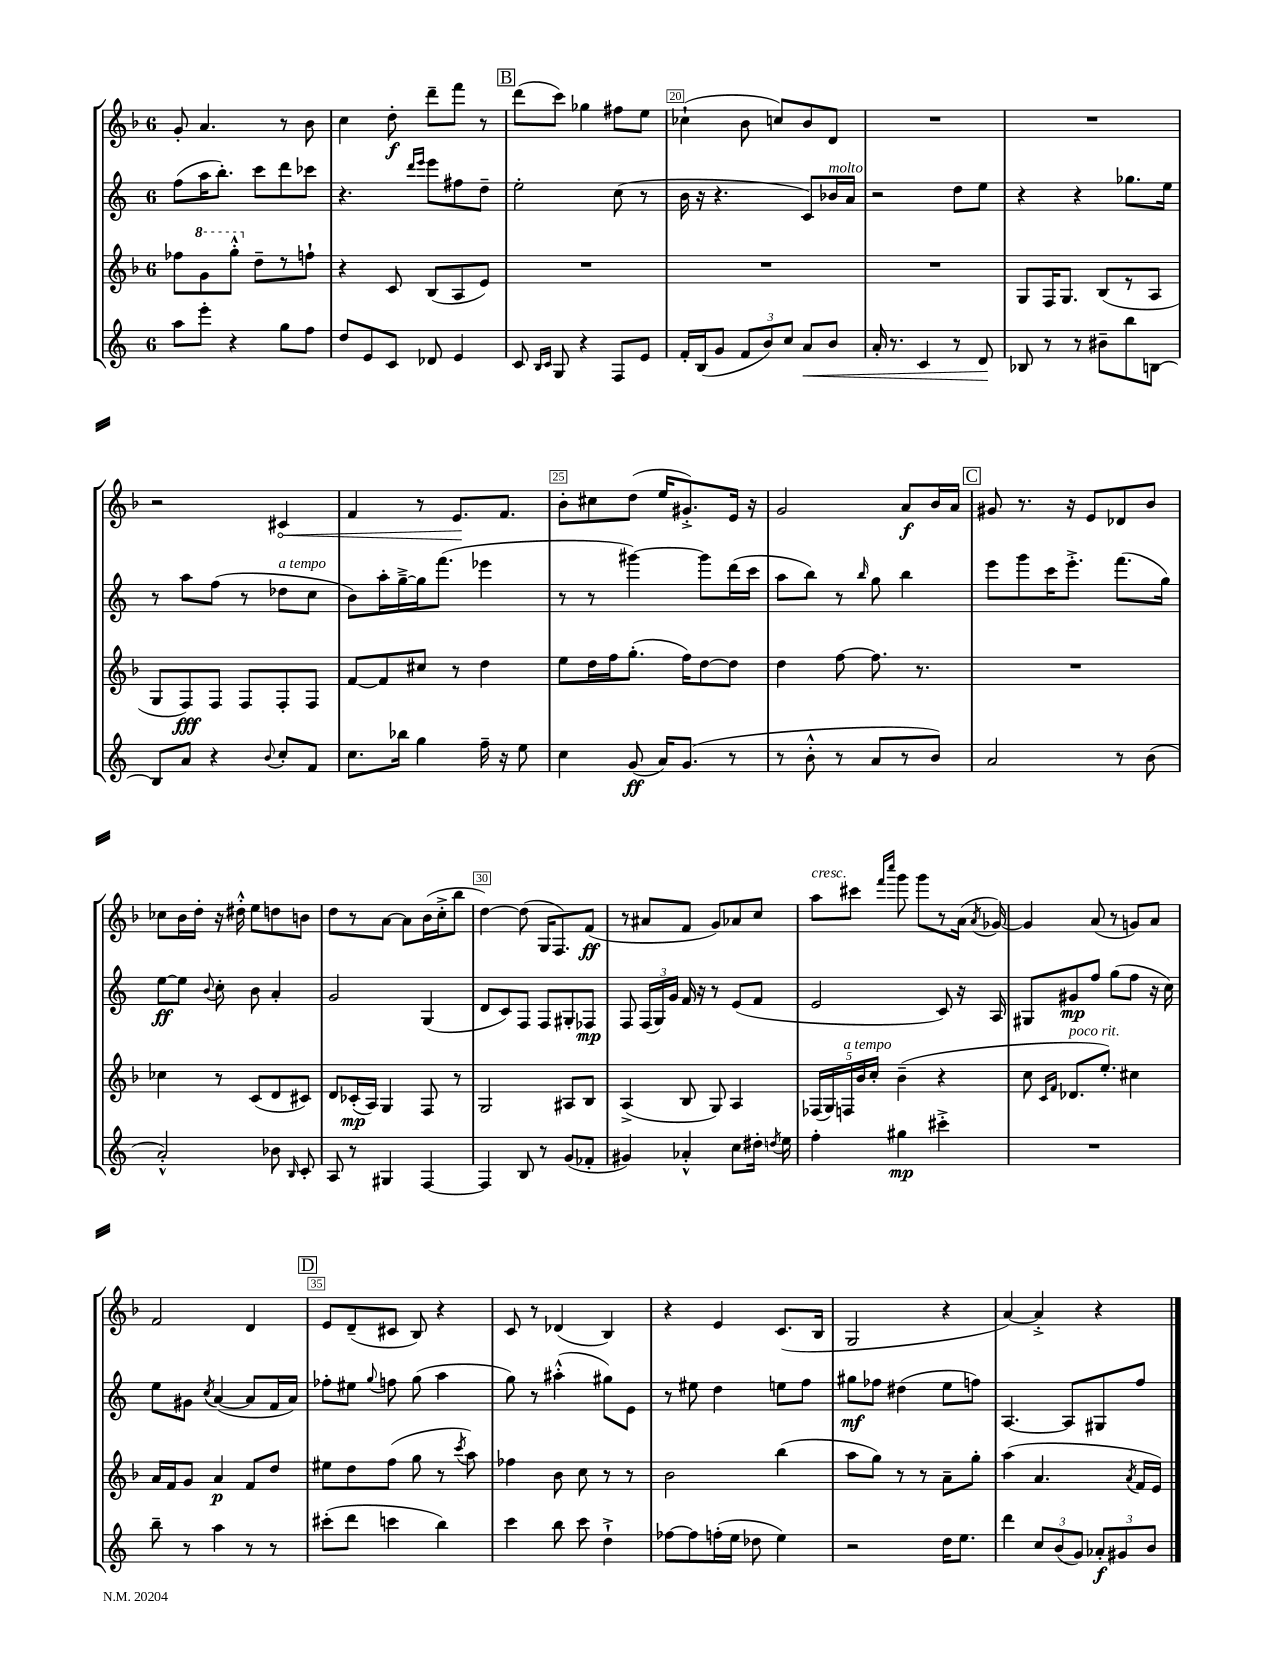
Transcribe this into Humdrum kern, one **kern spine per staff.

**kern	**kern	**kern	**kern
*staff4	*staff3	*staff2	*staff1
*clefG2	*clefG2	*clefG2	*clefG2
*k[]	*k[b-]	*k[]	*k[b-]
*M6/8	*M6/8	*M6/8	*M6/8
8aa	8ff-	(8ff	8g'
8eee'	8gg	16aa	4.a
.	.	8.bb')	.
4r	8ggg'^^	.	.
.	8dd~	8ccc	.
8gg	8r	8ddd	8r
8ff	8ff`	8ccc-	8b-
=	=	=	=
8dd	4r	4.r	4cc
8e	.	.	.
8c	8c	.	8dd'
.	.	16qqddd	.
.	.	16qqeee	.
8d-	(8B-	8eee	8ddd~
4e	8A	8ff#	8fff
.	8e)	8dd~	8r
=	=	=	=
8c	2.r	2ee'	(8ddd
16qqB	.	.	.
16qqc	.	.	.
8G	.	.	8ccc)
4r	.	.	4gg-
8F	.	(8cc	8ff#
8e	.	8r	8ee
=	=	=	=
16f'	2.r	16b	(4cc-`
(16B	.	16r	.
8g	.	4.r	.
12f	.	.	8b-
12b)	.	.	.
.	.	.	8cc)
12cc	.	.	.
8a	.	8c)	8b-
8b	.	16b-	8d
.	.	16a	.
=	=	=	=
16a'	2.r	2r	2.r
8.r	.	.	.
4c	.	.	.
8r	.	8dd	.
8d	.	8ee	.
=	=	=	=
8B-	8G	4r	2.r
8r	16F	.	.
.	8.G	.	.
8r	.	4r	.
8b#~	(8B-	.	.
8bb	8r	8.gg-	.
[8B	8A	.	.
.	.	16ee	.
=	=	=	=
8B]	8G	8r	2r
8a	8F)	8aa	.
4r	8F	(8ff	.
.	8F	8r	.
8qqb	.	.	.
8cc'	8F'	8dd-	4c#
8f	8F	8cc	.
=	=	=	=
8.cc	[8f	8b)	4f
.	8f]	16aa'	.
16bb-	.	[16gg~^	.
4gg	8cc#	16gg]	8r
.	.	(8.fff	.
.	8r	.	8.e
16ff~	4dd	4eee-	.
16r	.	.	8.f
8ee	.	.	.
=	=	=	=
4cc	8ee	8r	8b-'
.	16dd	8r	8cc#
.	16ff	.	.
(8g	(8.gg'	[4ggg#)	(8dd
16a)	.	.	16ee
(8.g	16ff)	.	8.g#'^)
.	[8dd	8ggg#]	.
8r	8dd]	(16ddd	16e
.	.	16ccc	16r
=	=	=	=
8r	4dd	8aa	2g
8b'^^	.	8bb)	.
8r	[8ff	8r	.
.	.	16qqbb	.
8a	8.ff]	8gg	.
8r	.	4bb	8a
.	8.r	.	.
8b)	.	.	16b-
.	.	.	16a
=	=	=	=
2a	2.r	8eee	8g#
.	.	8ggg	8.r
.	.	16ccc	.
.	.	8.eee'^	16r
.	.	.	8e
8r	.	(8.fff	8d-
(8b	.	.	8b-
.	.	16gg)	.
=	=	=	=
2a'^^)	4cc-	[8ee	8cc-
.	.	8ee]	16b-
.	.	.	16dd'
.	.	8qqb	.
.	8r	8cc'	16r
.	.	.	16dd#'^^
.	(8c	8b	8ee
8b-	8d	4a'	8dd
16qqB	.	.	.
8c'	8c#)	.	8b
=	=	=	=
8A	8d	2g	8dd
8r	(16c-'	.	8r
.	16A)	.	.
4G#	4G	.	[8a
.	.	.	8a]
[4F	8F	(4G	(16b-
.	.	.	16cc'^
.	8r	.	8bb-
=	=	=	=
4F]	2G	8d	[4dd)
.	.	8c)	.
8B	.	8F	(8dd]
8r	.	8F	16G
.	.	.	8.F)
(8g	8A#	8G#'	.
8f-'	8B-	8F-	(8f
=	=	=	=
4g#)	(4A^	8F	8r
.	.	(24F	8a#
.	.	24G)	.
.	.	24g	.
4a-'^^	8B-	16f	8f
.	.	16r	.
.	8G)	8r	8g)
8cc	4A	(8e	8a-
16dd#'	.	8f	8cc
8qdd	.	.	.
16ee	.	.	.
=	=	=	=
4ff'	(20F-	2e	8aa
.	20G)	.	.
.	20F	.	.
.	.	.	8ccc#
.	20b-	.	.
.	20cc'	.	.
.	.	.	16qqfff
.	.	.	16qqcccc
4gg#	(4b-~	.	8ggg
.	.	.	8ggg
4ccc#'^	4r	8c)	8r
.	.	16r	(16a
.	.	.	8qa
.	.	16A	[16g-)
=	=	=	=
2.r	8cc	8G#	4g-]
.	16qqc	.	.
.	16qqf	.	.
.	8.d-	8g#	.
.	.	8ff	(8a
.	8.ee')	.	.
.	.	(8gg	8r
.	4cc#	8ff	8g)
.	.	16r	8a
.	.	16cc)	.
=	=	=	=
8bb~	16a	8ee	2f
.	16f	.	.
8r	8g	8g#	.
.	.	8qcc	.
4aa	4a	([4a	.
8r	8f	8a]	4d
8r	8dd	16f	.
.	.	16a)	.
=	=	=	=
(8ccc#'	8ee#	8ff-'	8e
8ddd	8dd	8ee#	(8d~
.	.	8qqgg	.
4ccc	(8ff	8ff	8c#
.	8gg	(8gg	8B-)
4bb)	8r	4aa	4r
.	8qccc	.	.
.	8aa)	.	.
=	=	=	=
4ccc	4ff-	8gg)	8c
.	.	8r	8r
8bb	8b-	(4aa#'^^	(4d-
8ccc	8cc	.	.
4dd`^	8r	8gg#)	4B-)
.	8r	8e	.
=	=	=	=
[8ff-	2b-	8r	4r
8ff-]	.	8ee#	.
(16ff'	.	4dd	4e
16ee	.	.	.
8dd-	.	.	.
4ee)	(4bb-	8ee	(8.c
.	.	8ff	.
.	.	.	16B-
=	=	=	=
2r	8aa	8gg#	2G
.	8gg)	8ff-	.
.	8r	(4dd#	.
.	8r	.	.
16dd	8a~	8ee	4r
8.ee	.	.	.
.	8gg'	8ff)	.
=	=	=	=
4ddd	(4aa	[4.A	[4a)
12cc	4.a	.	4a'^]
(12b	.	.	.
.	.	8A]	.
12g)	.	.	.
12a-'	.	8G#	4r
12g#	.	.	.
.	8qa	.	.
.	16f	8ff	.
12b	.	.	.
.	16e)	.	.
==	==	==	==
*-	*-	*-	*-
